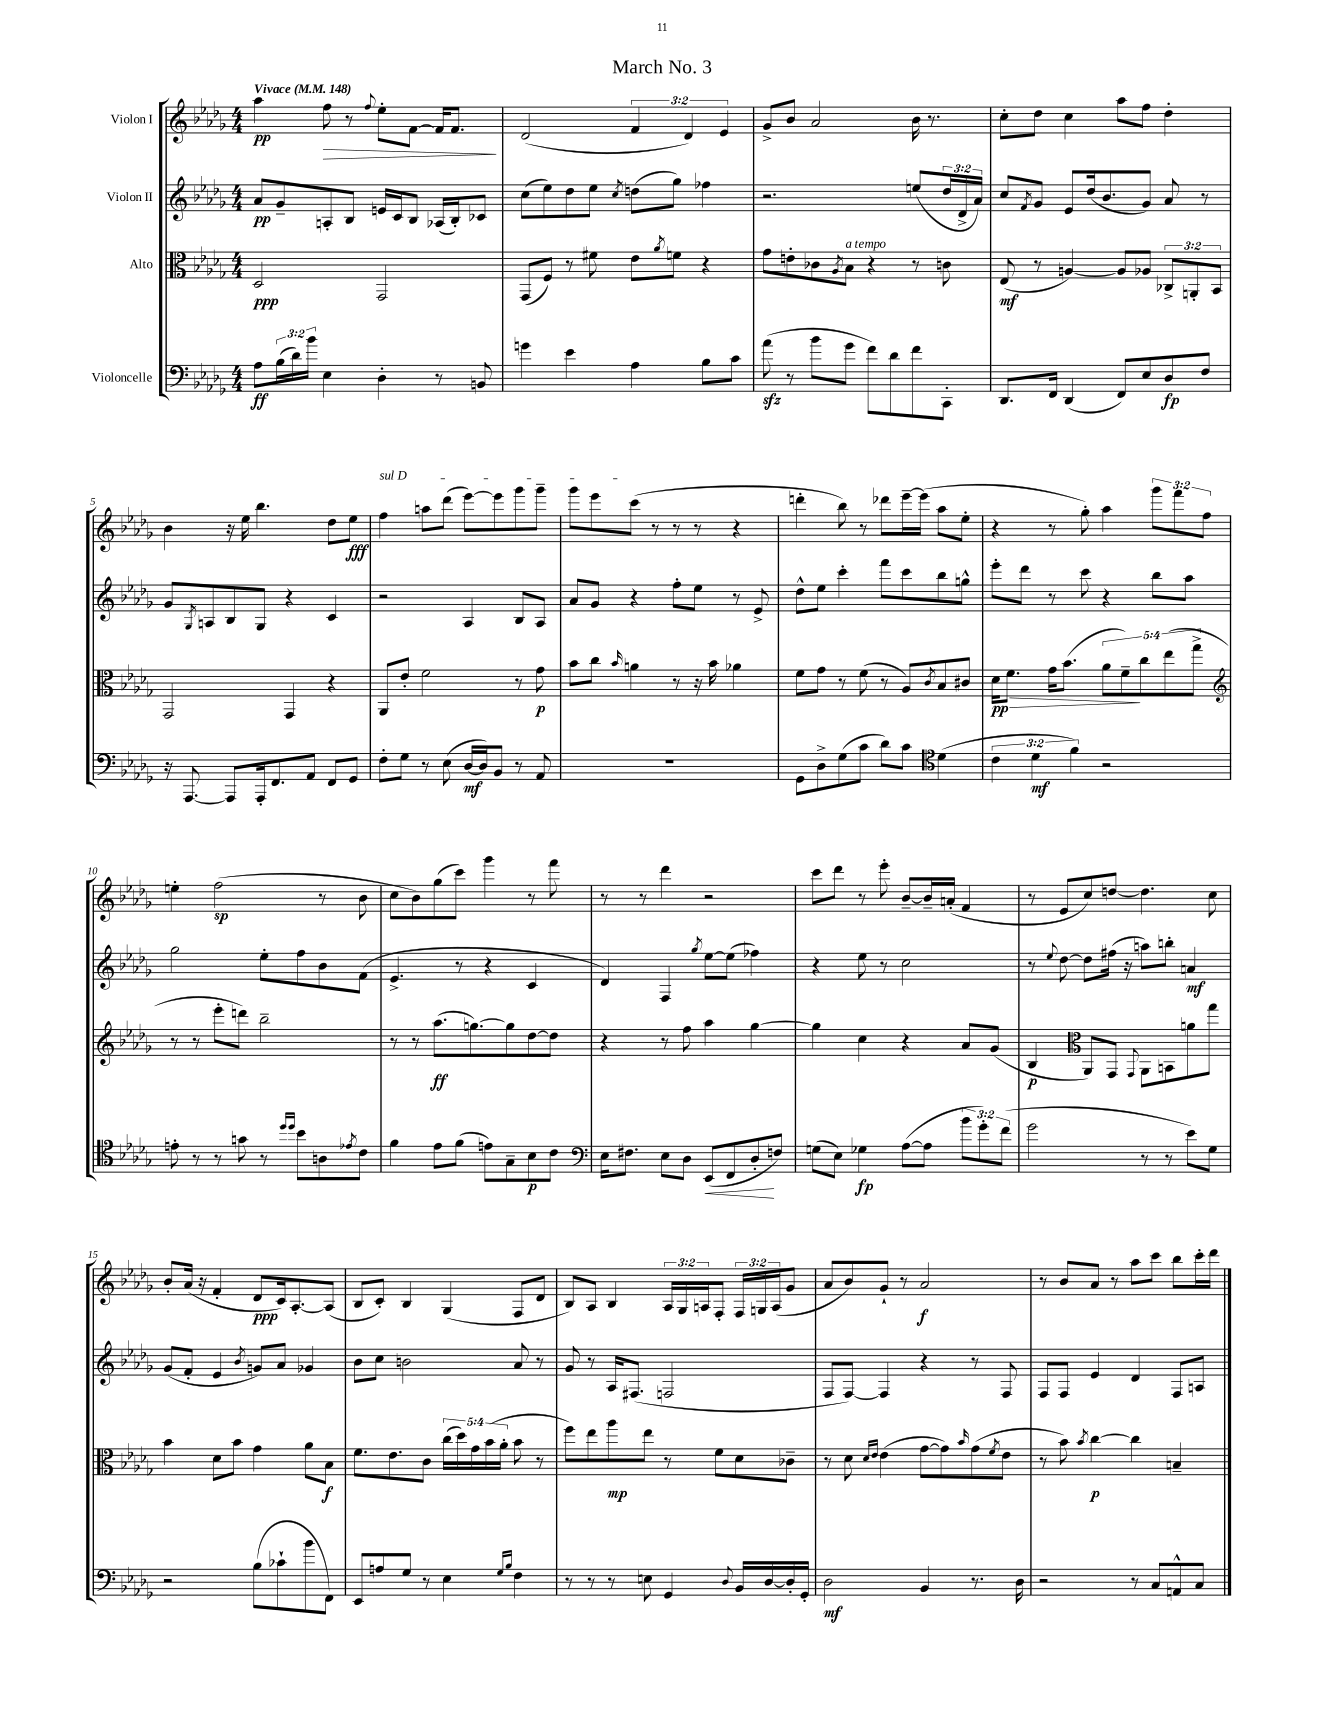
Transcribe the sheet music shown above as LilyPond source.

\header { title = "March No. 3" }
<<
\new StaffGroup <<
\new Staff = "s0" \with { instrumentName = "Violon I" } {
    \clef treble \key des \major \numericTimeSignature \time 4/4 \override Staff.TupletNumber.text = #tuplet-number::calc-fraction-text \tempo "Vivace" 4 = 148
    aes''4\pp f''8\> r8 \appoggiatura { f''8 } ees''8-. f'8~ f'16 f'8.\! |
    des'2( \tuplet 3/2 { f'4 des'4) ees'4 } |
    ges'8-> bes'8 aes'2 bes'16 r8. |
    c''8-. des''8 c''4 aes''8 f''8 des''4-. |
    bes'4 r16 ees''16 bes''4. des''8 ees''8\fff |
    \once \override TextSpanner.bound-details.left.text = \markup { \italic "sul D" } f''4\startTextSpan a''8 des'''8( ees'''8~) ees'''8 ges'''8 ges'''8-- |
    ges'''8 ees'''8 c'''8\stopTextSpan( r8 r8 r8 r4 |
    d'''4-. bes''8) r8 des'''8 ees'''16~-- ees'''16( aes''8 ees''8-. |
    r4 r8 ges''8-.) aes''4 \tuplet 3/2 { ges'''8 f'''8 f''8 } |
    e''4-. f''2\sp( r8 bes'8 |
    c''8 bes'8) ges''8( c'''8) ges'''4 r8 f'''8 |
    r8 r8 des'''4 r2 |
    c'''8 des'''8 r8 ees'''8-. bes'8~-- bes'16-- a'16-.( f'4 |
    r8 ees'8 c''8) d''8~ d''4. c''8 |
    bes'8-. aes'16( r16 f'4-. des'8\ppp c'16) aes8.~-. aes8( |
    bes8 c'8-.) bes4 ges4( f8 des'8 |
    bes8) aes8 bes4 \tuplet 3/2 { aes16 ges16 a16 } f8-. \tuplet 3/2 { f16 g16 a16( } ges'8 |
    aes'8 bes'8) ges'8-! r8 aes'2\f |
    r8 bes'8 aes'8 r8 aes''8 c'''8 bes''8 c'''16-. des'''16 \bar "|." |
}
\new Staff = "s1" \with { instrumentName = "Violon II" } {
    \clef treble \key des \major \numericTimeSignature \time 4/4 \override Staff.TupletNumber.text = #tuplet-number::calc-fraction-text
    aes'8\pp ges'8-- a8-. bes8 e'16 c'16 bes8 aes16( bes16-.) ces'8 |
    c''8( ees''8) des''8 ees''8 \acciaccatura { c''8 } d''8( ges''8) fes''4 |
    r2. e''8( \tuplet 3/2 { des''16 des'16-> aes'16) } |
    c''8 \acciaccatura { f'8 } ges'8 ees'8 des''16( bes'8. ges'8) aes'8 r8 |
    ges'8 \acciaccatura { ges8 } a8 bes8 ges8 r4 c'4 |
    r2 aes4 bes8 aes8 |
    aes'8 ges'8 r4 f''8-. ees''8 r8 ees'8-> |
    des''8-^ ees''8 c'''4-. f'''8 c'''8 bes''8 g''8-^ |
    ees'''8-. des'''8 r8 c'''8 r4 bes''8 aes''8 |
    ges''2 ees''8-. f''8 bes'8 f'8( |
    ees'4.-> r8 r4 c'4 |
    des'4) f4 \acciaccatura { ges''8 } ees''8~ ees''8( fes''4) |
    r4 ees''8 r8 c''2 |
    r8 \appoggiatura { ees''8 } des''8~ des''8 fis''16( r16 a''8) b''8-. a'4\mf |
    ges'8( f'8-. ees'4 \acciaccatura { bes'8 } g'8) aes'8 ges'4 |
    bes'8 c''8 b'2 aes'8 r8 |
    ges'8 r8 aes16 fis8.( f2 |
    f8 f8~) f4 r4 r8 f8 |
    f8 f8 ees'4 des'4 f8 a8 \bar "|." |
}
\new Staff = "s2" \with { instrumentName = "Alto" } {
    \clef alto \key des \major \numericTimeSignature \time 4/4 \override Staff.TupletNumber.text = #tuplet-number::calc-fraction-text
    des2\ppp ges,2 |
    ges,8( f8) r8 fis'8 ees'8 \acciaccatura { aes'8 } f'8 r4 |
    ges'8 e'8-. ces'8 \acciaccatura { aes8 } bes8^\markup { \italic "a tempo" } r4 r8 c'8 |
    ees8\mf( r8 a4~) a8 aes8 \tuplet 3/2 { ces8-> a,8-. bes,8 } |
    ges,2 ges,4 r4 |
    aes,8 ees'8-. f'2 r8 ges'8\p |
    bes'8 c''8 \grace { bes'16 } a'4 r8 r16 bes'16 aes'4 |
    f'8 ges'8 r8 f'8( r8 aes8) \acciaccatura { c'8 } bes8 cis'8 |
    des'16\pp\> f'8. ges'16 bes'8.( \tuplet 5/4 { aes'8 f'8--\!) c''8 ees''8( ges''8-> } |
    \clef treble r8 r8 ees'''8-. d'''8) bes''2-- |
    r8 r8 aes''8.\ff( g''8.~) g''8 des''8~ des''8 |
    r4 r8 f''8 aes''4 ges''4~ |
    ges''4 c''4 r4 aes'8 ges'8( |
    bes4\p \clef alto aes,8) ges,8 \appoggiatura { ges,8 } aes,8 b,8 a'8 ges''8 |
    bes'4 des'8 bes'8 ges'4 aes'8 bes8\f |
    f'8. ees'8. c'8 \tuplet 5/4 { c''16( des''16) ges'16 bes'16( aes'16-. } bes'8 r8 |
    f''8) ees''8 aes''8\mp ees''8 r8 f'8 des'8 ces'8-- |
    r8 des'8 \grace { des'16 ees'16 } ees'4( ges'8~ ges'8) \grace { bes'16 } ges'8( \acciaccatura { f'8 } ees'8 |
    r8 bes'8) \acciaccatura { bes'8 } c''4~\p c''4 b4-- \bar "|." |
}
\new Staff = "s3" \with { instrumentName = "Violoncelle" } {
    \clef bass \key des \major \numericTimeSignature \time 4/4 \override Staff.TupletNumber.text = #tuplet-number::calc-fraction-text
    aes8\ff \tuplet 3/2 { bes16( des'16) bes'16 } ees4 des4-. r8 b,8 |
    g'4 ees'4 aes4 bes8 c'8 |
    aes'8\sfz( r8 bes'8 ges'8 f'8) des'8 f'8 c,8-. |
    des,8. f,16 des,4( f,8) ees8 des8\fp f8 |
    r16 aes,,8.~ aes,,8 aes,,16-. f,8. aes,8 f,8 ges,8 |
    f8-. ges8 r8 ees8( des16~\mf des16) bes,8 r8 aes,8 |
    R1 |
    ges,8 des8-> ges8( c'8 des'8) c'8 \clef tenor des'4( |
    \tuplet 3/2 { c'4 des'4\mf f'4) } r2 |
    e'8-. r8 r8 g'8 r8 \grace { des''16 des''16 } bes'8 a8 \acciaccatura { ees'8 } c'8 |
    f'4 ees'8 f'8( e'8) ges8-- bes8\p c'8 |
    \clef bass ees16 fis8. ees8 des8 ees,8\<( f,8 des8-.\! f8) |
    g8( ees8) ges4\fp aes8~( aes8 \tuplet 3/2 { bes'8 ges'8-.) f'8( } |
    ges'2 r8 r8 ees'8) ges8 |
    r2 bes8( ces'8-! bes'8 f,8) |
    ees,8 a8 ges8 r8 ees4 \grace { ges16 bes16 } f4 |
    r8 r8 r8 e8 ges,4 \appoggiatura { des8 } bes,16 des16~ des16-. ges,16-. |
    des2\mf bes,4 r8. des16 |
    r2 r8 c8 a,8-^ c8 \bar "|." |
}
>>
>>
